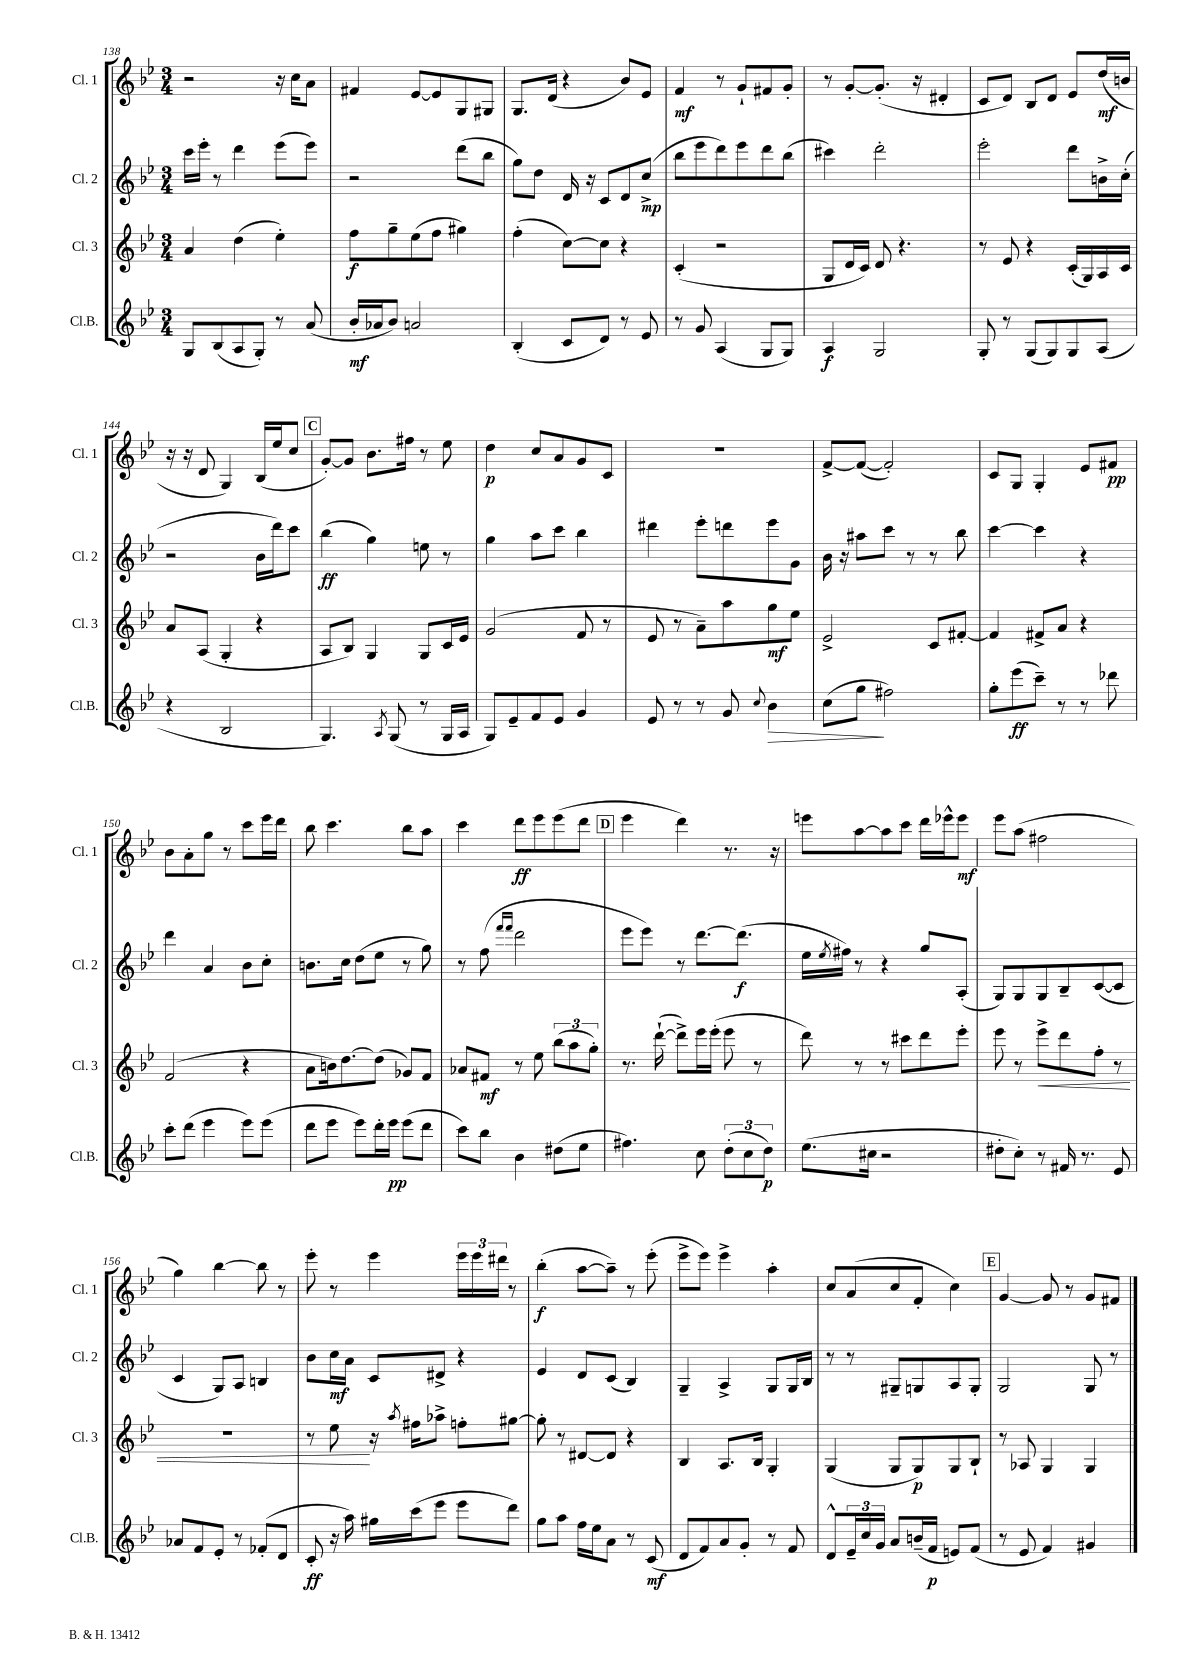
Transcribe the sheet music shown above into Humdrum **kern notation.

**kern	**dynam	**kern	**dynam	**kern	**dynam	**kern	**dynam
*part4	*part4	*part3	*part3	*part2	*part2	*part1	*part1
*staff4	*staff4	*staff3	*staff3	*staff2	*staff2	*staff1	*staff1
*I"Cl.B.	*	*I"Cl. 3	*	*I"Cl. 2	*	*I"Cl. 1	*
*I'Cl.B.	*	*I'Cl. 3	*	*I'Cl. 2	*	*I'Cl. 1	*
*clefG2	*	*clefG2	*	*clefG2	*	*clefG2	*
*k[b-e-]	*	*k[b-e-]	*	*k[b-e-]	*	*k[b-e-]	*
*M3/4	*	*M3/4	*	*M3/4	*	*M3/4	*
=138	=138	=138	=138	=138	=138	=138	=138
8G/L	.	4a/	.	16ccc\LL	.	2r	.
.	.	.	.	16eee-'\JJ	.	.	.
(8B-/	.	.	.	8r	.	.	.
8A/	.	(4dd\	.	4ddd\	.	.	.
8G'/J)	.	.	.	.	.	.	.
8r	.	4ee-'\)	.	(8eee-\L	.	16r	.
.	.	.	.	.	.	16cc\KL	.
(8a/	.	.	.	8eee-\J)	.	8a\J	.
=139	=139	=139	=139	=139	=139	=139	=139
16b-'/LL	mf	8ff\L	f	2r	.	4f#X/	.
16a-X/J	.	.	.	.	.	.	.
8b-/J)	.	8gg~\	.	.	.	.	.
2an/	.	(8ee-\	.	.	.	[8e-/L	.
.	.	8ff\J	.	.	.	8e-/]	.
.	.	4gg#X\)	.	(8ddd\L	.	8G/	.
.	.	.	.	8bb-\J	.	8G#X/J	.
=140	=140	=140	=140	=140	=140	=140	=140
(4B-'/	.	(4ff'\	.	8gg\L)	.	8.G/L	.
.	.	.	.	8dd\J	.	.	.
.	.	.	.	.	.	(16d/Jk	.
8c/L	.	[8cc\L)	.	16d/	.	4r	.
.	.	.	.	16r	.	.	.
8d/J)	.	8cc\J]	.	8c/L	.	.	.
8r	.	4r	.	8d/	.	8b-/L)	.
8e-/	.	.	.	(8cc^/J	mp	8e-/J	.
=141	=141	=141	=141	=141	=141	=141	=141
8r	.	(4c'/	.	8bb-\L	.	4f/	mf
8g/	.	.	.	8eee-\	.	.	.
(4A/	.	2r	.	8ddd\)	.	8r	.
.	.	.	.	8eee-\	.	8g`/L	.
8G/L	.	.	.	8ddd\	.	8f#X/	.
8G/J)	.	.	.	(8bb-\J	.	8g'/J	.
=142	=142	=142	=142	=142	=142	=142	=142
4A/	f	8G/L	.	4ccc#X\)	.	8r	.
.	.	16d/L	.	.	.	[8g'/L	.
.	.	16c/JJ)	.	.	.	.	.
2G/	.	8d/	.	2ddd'\	.	(8.g'/J]	.
.	.	4.r	.	.	.	.	.
.	.	.	.	.	.	16r	.
.	.	.	.	.	.	4d#X'/	.
=143	=143	=143	=143	=143	=143	=143	=143
8G'/	.	8r	.	2eee-'\	.	8c/L	.
8r	.	8e-/	.	.	.	8d/J)	.
(8G/L	.	4r	.	.	.	8B-/L	.
8G/)	.	.	.	.	.	8d/J	.
8G/	.	(16c'/LL	.	8ddd\L	.	8e-/L	.
.	.	16G/)	.	.	.	.	.
(8A/J	.	16A/	.	16bn^\L	.	(16dd/L	mf
.	.	16c/JJ	.	(16cc'\JJ	.	16bn/JJ	.
!!LO:LB:g=z
=144	=144	=144	=144	=144	=144	=144	=144
4r	.	8a/L	.	2r	.	16r	.
.	.	.	.	.	.	16r	.
.	.	(8A/J	.	.	.	8d/	.
2B-/	.	4G'/	.	.	.	4G/)	.
.	.	4r	.	16b-\LL	.	(16B-/LL	.
.	.	.	.	16ddd\J)	.	16ee-/J	.
.	.	.	.	8ccc\J	.	8cc/J	.
!!LO:REH:place=s1:t=C
=145	=145	=145	=145	=145	=145	=145	=145
4.G/)	.	8A/L	.	(4bb-\	ff	[8g'/L)	.
.	.	8B-/J)	.	.	.	8g/J]	.
.	.	4G/	.	4gg\)	.	8.b-\L	.
8qA/	.	.	.	.	.	.	.
(8G/	.	.	.	.	.	.	.
.	.	.	.	.	.	16ff#X\Jk	.
8r	.	8G/L	.	8een\	.	8r	.
16G/LL	.	16c/L	.	8r	.	8ee-\	.
16A/JJ	.	16e-/JJ	.	.	.	.	.
=146	=146	=146	=146	=146	=146	=146	=146
8G/L)	.	(2g/	.	4gg\	.	4dd\	p
8e-~/	.	.	.	.	.	.	.
8f/	.	.	.	8aa\L	.	8cc/L	.
8e-/J	.	.	.	8ccc\J	.	8a/	.
4g/	.	8f/	.	4bb-\	.	8g/	.
.	.	8r	.	.	.	8c/J	.
=147	=147	=147	=147	=147	=147	=147	=147
8e-/	.	8e-/	.	4ddd#X\	.	2.r	.
8r	.	8r	.	.	.	.	.
8r	.	8a~\L)	.	8eee-'\L	.	.	.
8g/	.	8aa\	.	8dddn\	.	.	.
8qqcc/	.	.	.	.	.	.	.
!	!LO:HP:b	!	!	!	!	!	!
4b-\	>	8gg\	mf	8eee-\	.	.	.
.	.	8ee-\J	.	8g\J	.	.	.
=148	=148	=148	=148	=148	=148	=148	=148
(8cc\L	.	2e-^/	.	16b-\	.	[8f^/L	.
.	.	.	.	16r	.	.	.
8gg\J	.	.	.	8aa#X\L	.	(8f/J_	.
2ff#X\)	]	.	.	8ccc\J	.	2f'/])	.
.	.	.	.	8r	.	.	.
.	.	8c/L	.	8r	.	.	.
.	.	[8f#X'/J	.	8bb-\	.	.	.
=149	=149	=149	=149	=149	=149	=149	=149
8gg'\L	.	4f#/]	.	[4ccc\	.	8c/L	.
(8eee-\	ff	.	.	.	.	8G/J	.
8ccc~\J)	.	8f#X^/L	.	4ccc\]	.	4G'/	.
8r	.	8a/J	.	.	.	.	.
8r	.	4r	.	4r	.	8e-/L	.
8ddd-X\	.	.	.	.	.	8f#X/J	pp
!!LO:LB:g=z
=150	=150	=150	=150	=150	=150	=150	=150
8ccc'\L	.	(2f/	.	4ddd\	.	8b-\L	.
(8ddd\J	.	.	.	.	.	8a'\	.
4eee-\	.	.	.	4a/	.	8gg\J	.
.	.	.	.	.	.	8r	.
8eee-\L)	.	4r	.	8b-\L	.	8ccc\L	.
(8eee-\J	.	.	.	8cc'\J	.	16eee-\L	.
.	.	.	.	.	.	16ddd\JJ	.
=151	=151	=151	=151	=151	=151	=151	=151
8ddd\L	.	8a\L	.	8.bn\L	.	8bb-\	.
8eee-\J	.	16bn\k)	.	.	.	4.ccc\	.
.	.	[8.dd\	.	16cc\Jk	.	.	.
8eee-\L)	.	.	.	(8dd\L	.	.	.
16ddd'\L	.	(8dd\J]	.	8ee-\J	.	.	.
16eee-\JJ	pp	.	.	.	.	.	.
(8eee-\L	.	8g-X/L)	.	8r	.	8bb-\L	.
8ddd\J	.	8f/J	.	8gg\)	.	8aa\J	.
=152	=152	=152	=152	=152	=152	=152	=152
8ccc\L)	.	8a-X/L	.	8r	.	4ccc\	.
8bb-\J	.	8f#X/J	mf	(8ff\	.	.	.
.	.	.	.	16qqfff/LL	.	.	.
.	.	.	.	16qqfff/JJ	.	.	.
4b-\	.	8r	.	2ddd\	.	8ddd\L	ff
.	.	8ee-\	.	.	.	8eee-\	.
(8dd#X\L	.	(12bb-\L	.	.	.	(8eee-\	.
.	.	12aa\	.	.	.	.	.
8ee-\J	.	.	.	.	.	8ddd\J	.
.	.	12gg'\J)	.	.	.	.	.
!!LO:REH:place=s1:t=D
=153	=153	=153	=153	=153	=153	=153	=153
4.ff#X\)	.	8.r	.	8eee-\L	.	4eee-\	.
.	.	.	.	8eee-\J)	.	.	.
.	.	([16ddd`\	.	.	.	.	.
.	.	8ddd^\L])	.	8r	.	4ddd\)	.
8cc\	.	16eee-\L	.	[8.ddd\L	.	.	.
.	.	(16eee-'\JJ	.	.	.	.	.
(12dd'\L	.	8eee-\	.	.	.	8.r	.
.	.	.	.	(8.ddd\J]	f	.	.
12cc\	.	.	.	.	.	.	.
.	.	8r	.	.	.	.	.
12dd\J)	p	.	.	.	.	.	.
.	.	.	.	.	.	16r	.
=154	=154	=154	=154	=154	=154	=154	=154
(8.ee-\L	.	8ddd\)	.	16ee-\LL	.	8eeen\L	.
.	.	.	.	8qee-/	.	.	.
.	.	.	.	16ff#X\JJ)	.	.	.
.	.	8r	.	8r	.	[8aa\	.
16cc#X\Jk	.	.	.	.	.	.	.
2r	.	8r	.	4r	.	8aa\]	.
.	.	8ccc#X\L	.	.	.	8ccc\J	.
.	.	8ddd\	.	8gg/L	.	16ddd\LL	.
.	.	.	.	.	.	16eee-X^^\J	.
.	.	8eee-'\J	.	(8A'/J	.	8eee-\J	mf
=155	=155	=155	=155	=155	=155	=155	=155
8dd#X'\L	.	8eee-\	.	8G/L)	.	8eee-\L	.
8cc'\J)	.	8r	.	8G/	.	(8aa\J	.
!	!	!	!LO:HP:b	!	!	!	!
8r	.	8eee-^\L	<	8G/	.	2ff#X\	.
16f#X/	.	8ddd\	.	8B-~/	.	.	.
8.r	.	.	.	.	.	.	.
.	.	8ff'\J	.	([8c/	.	.	.
8e-/	.	8r	.	8c/J]	.	.	.
!!LO:LB:g=z
=156	=156	=156	=156	=156	=156	=156	=156
8a-X/L	.	2.r	.	4c/	.	4gg\)	.
8f/	.	.	.	.	.	.	.
8e-'/J	.	.	.	8G/L)	.	[4bb-\	.
8r	.	.	.	8A/J	.	.	.
(8f-X'/L	.	.	.	4Bn/	.	8bb-\]	.
8d/J	.	.	.	.	.	8r	.
=157	=157	=157	=157	=157	=157	=157	=157
8c'/	ff	8r	.	8b-\L	.	8eee-'\	.
16r	.	8ee-\	.	16cc\L	mf	8r	.
16aa\)	.	.	.	16a\JJ	.	.	.
16gg#X\LL	.	16r	[	8c/L	.	4eee-\	.
.	.	8qaa/	.	.	.	.	.
(16ccc\J	.	16ff#X\KL	.	.	.	.	.
8eee-\J	.	8aa-X^\J	.	8d#X^/J	.	.	.
8eee-\L	.	8ffn'\L	.	4r	.	24eee-\LL	.
.	.	.	.	.	.	24eee-\	.
.	.	.	.	.	.	24ddd#X\JJ	.
8ddd\J)	.	[8gg#X\J	.	.	.	8r	.
=158	=158	=158	=158	=158	=158	=158	=158
8gg\L	.	8gg#'\]	.	4e-/	.	(4bb-'\	f
8aa\J	.	8r	.	.	.	.	.
16ff\LL	.	[8d#X/L	.	8d/L	.	[8aa\L	.
16ee-\J	.	.	.	.	.	.	.
8a\J	.	8d#/J]	.	(8c/J	.	8aa~\J])	.
8r	.	4r	.	4B-/)	.	8r	.
(8c/	mf	.	.	.	.	(8eee-'\	.
=159	=159	=159	=159	=159	=159	=159	=159
8d/L	.	4B-/	.	4G~/	.	8eee-^\L	.
8f/)	.	.	.	.	.	8eee-\J)	.
8a/	.	8.A/L	.	4A^/	.	4eee-^\	.
8g'/J	.	.	.	.	.	.	.
.	.	16B-/Jk	.	.	.	.	.
8r	.	4G'/	.	8G/L	.	4aa'\	.
8f/	.	.	.	16G/L	.	.	.
.	.	.	.	16B-/JJ	.	.	.
=160	=160	=160	=160	=160	=160	=160	=160
8d^^/L	.	(4G/	.	8r	.	8cc/L	.
24e-~/L	.	.	.	8r	.	(8a/	.
24cc/	.	.	.	.	.	.	.
24g/JJ	.	.	.	.	.	.	.
8a/L	.	8G/L	.	8G#X~/L	.	8cc/	.
(16bn~/L	.	8G/)	p	8Gn/	.	8f'/J	.
16f/JJ	p	.	.	.	.	.	.
8en/L)	.	8G/	.	8A/	.	4cc\)	.
(8f/J	.	8B-`/J	.	8G'/J	.	.	.
!!LO:REH:place=s1:t=E
=161	=161	=161	=161	=161	=161	=161	=161
8r	.	8r	.	2G/	.	[4g/	.
8e-/	.	8A-X/	.	.	.	.	.
4f/)	.	4G/	.	.	.	8g/]	.
.	.	.	.	.	.	8r	.
4g#X/	.	4G/	.	8G/	.	8g/L	.
.	.	.	.	8r	.	8f#X/J	.
==	==	==	==	==	==	==	==
*-	*-	*-	*-	*-	*-	*-	*-
